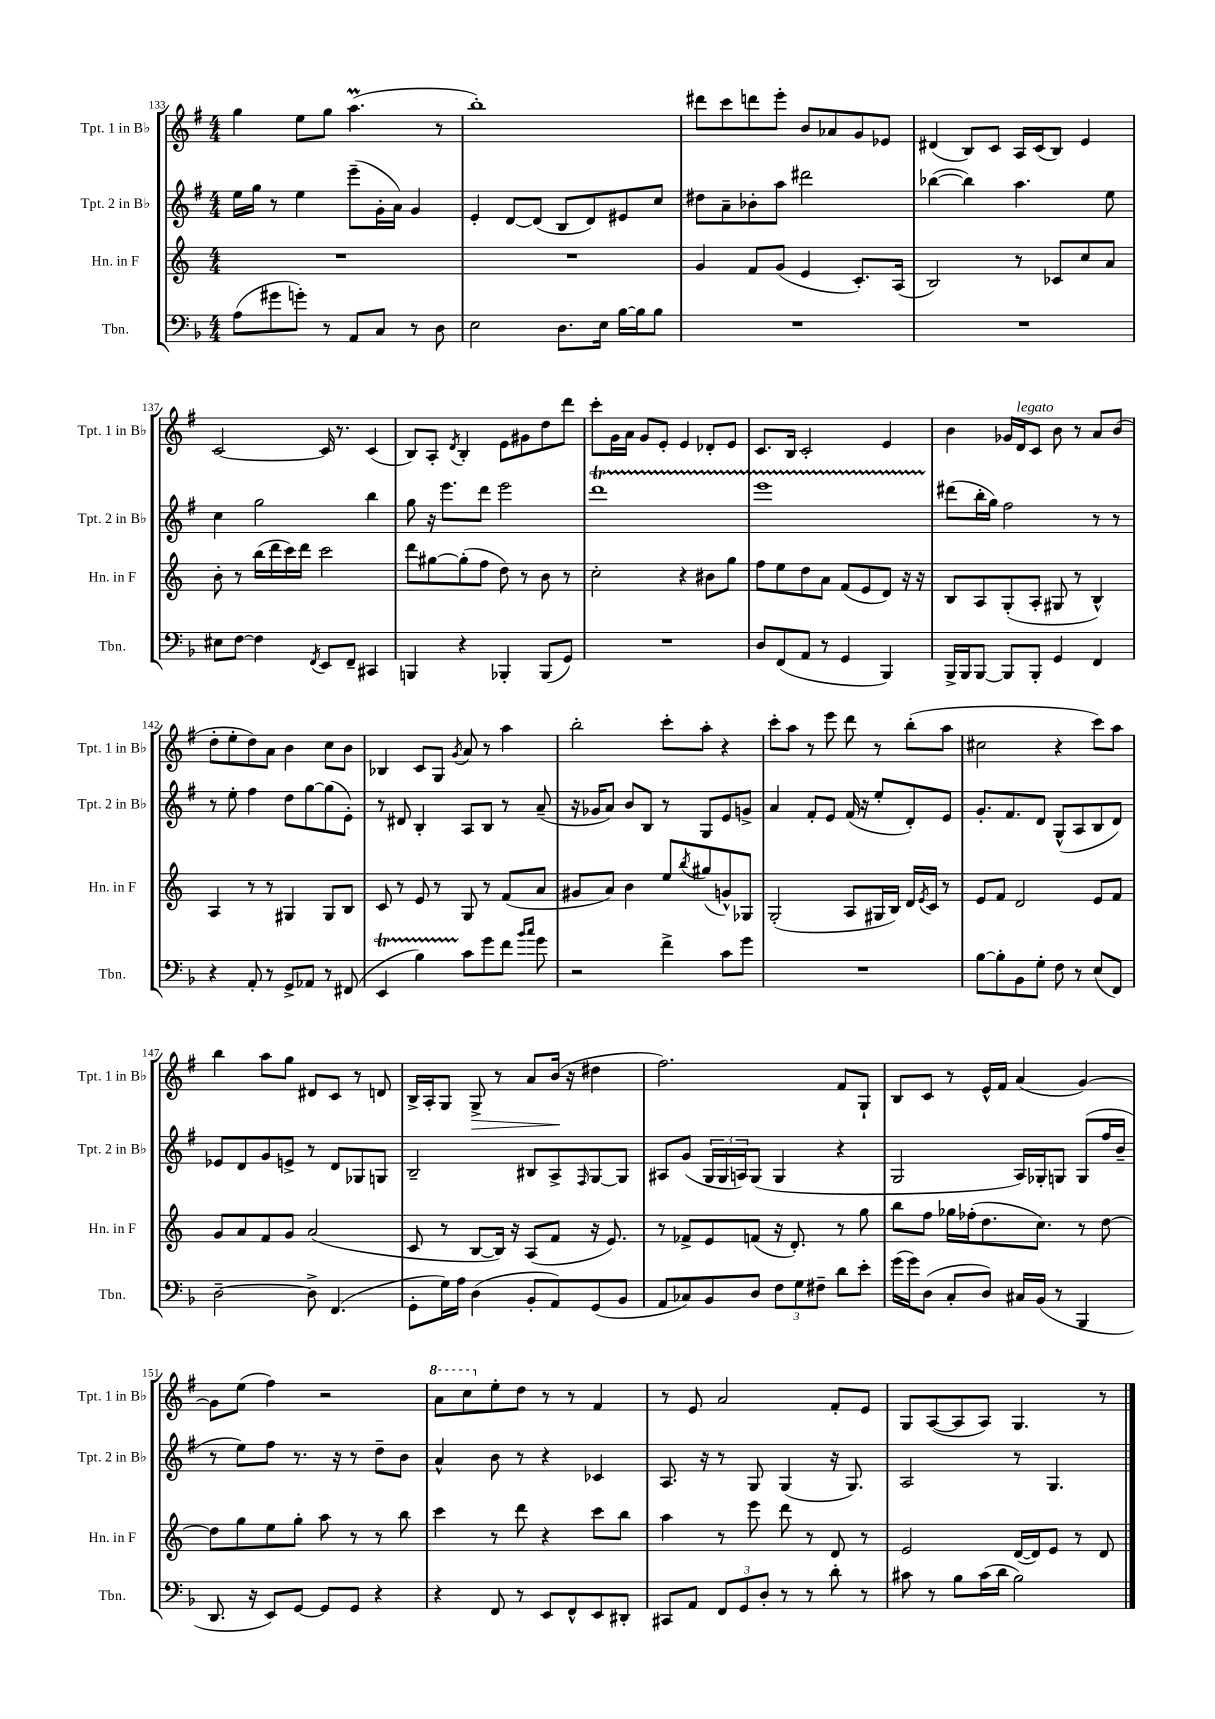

**kern	**kern	**kern	**kern
*staff4	*staff3	*staff2	*staff1
*clefF4	*clefG2	*clefG2	*clefG2
*k[b-]	*k[]	*k[f#]	*k[f#]
*M4/4	*M4/4	*M4/4	*M4/4
(8A\L	1r	16ee\LL	4gg\
.	.	16gg\JJ	.
8g#\	.	8r	.
8g'\J)	.	4ee\	8ee\L
8r	.	.	8gg\J
8AA/L	.	(8eee~\L	(4.aa\
8C/J	.	16g'\L	.
.	.	16a\JJ)	.
8r	.	4g/	.
8D\	.	.	8r
=	=	=	=
2E\	1r	4e'/	1bb')
.	.	[8d/L	.
.	.	(8d/]J	.
8.D\L	.	8B/L	.
.	.	8d/)	.
16E\Jk	.	.	.
[16B-\LL	.	8e#/	.
16B-\]J	.	.	.
8B-\J	.	8cc/J	.
=	=	=	=
1r	4g/	8dd#\L	8ddd#\L
.	.	8a~\	8ccc\
.	8f/L	8b-'\	8ddd\
.	(8g/J	8aa\J	8eee'\J
.	4e/	2ddd#\	8b/L
.	.	.	8a-/
.	8.c'/L)	.	8g/
.	.	.	8e-/J
.	(16A/Jk	.	.
=	=	=	=
1r	2B/)	([4bb-\	(4d#/
.	.	4bb-\])	8B/L)
.	.	.	8c/J
.	8r	4.aa\	16A/LL
.	.	.	(16c/J
.	8c-/L	.	8B/J)
.	8cc/	.	4e/
.	8a/J	8ee\	.
=	=	=	=
8E#\L	8b'\	4cc\	[2c/
[8F\J	8r	.	.
4F\]	(16bb\LL	2gg\	.
.	16ddd\	.	.
.	16ccc\)	.	.
.	16ddd\JJ	.	.
8qFF/	.	.	.
8EE/L	2ccc\	.	16c/]
.	.	.	8.r
8FF~/J	.	.	.
4CC#/	.	4bb\	(4c/
=	=	=	=
4BBB/	8ddd\L	8gg\	8B/L)
.	[8gg#\	16r	8A'/J
.	.	8.eee\L	.
.	.	.	8qd/
4r	(8gg#'\]	.	4B'/
.	8ff\J	8ddd\J	.
4BBB-'/	8dd\)	2eee\	8e\L
.	8r	.	8g#\
(8BBB-/L	8b\	.	8dd\
8GG/J)	8r	.	8ddd\J
=	=	=	=
1r	2cc'\	1ddd	8ccc'\L
.	.	.	16g\L
.	.	.	16a\JJ
.	.	.	8g/L
.	.	.	8e'/J
.	4r	.	4e/
.	8b#\L	.	8d-'/L
.	8gg\J	.	8e/J
=	=	=	=
8D/L	8ff\L	1eee	8.c/L
(8FF/	8ee\	.	.
.	.	.	16B/Jk
8AA/J	8dd\	.	2c'/
8r	8a\J	.	.
4GG/	(8f/L	.	.
.	8e/	.	.
4BBB-/)	8d/J)	.	4e/
.	16r	.	.
.	16r	.	.
=	=	=	=
16BBB-^/LL	8B/L	(8ddd#\L	4b\
16BBB-/J	.	.	.
[8BBB-/J	8A/	16bb'\L	.
.	.	16gg\JJ)	.
8BBB-/]L	(8G'/	2ff#\	16g-/LL
.	.	.	16d/J
8BBB-'/J	8A'/J	.	8c/J
4GG/	8G#/	.	8b\
.	8r	.	8r
4FF/	4B^^/)	8r	8a/L
.	.	8r	(8b/J
=	=	=	=
4r	4A/	8r	8dd'\L
.	.	8ee'\	8ee'\
8AA'/	8r	4ff#\	8dd\)
8r	8r	.	8a\J
8GG^/L	4G#/	8dd\L	4b\
8AA-/J	.	[8gg\	.
8r	8G#/L	(8gg\]	8cc\L
(8FF#/	8B/J	8e'\J)	8b\J
=	=	=	=
4EE/	8c/	8r	4B-/
.	8r	8d#/	.
4B-\)	8e/	4B'/	8c/L
.	8r	.	8G/J
.	.	.	8qg/
8c\L	8G/	8A/L	8a/
8g\	8r	8B/J	8r
8f\J	(8f/L	8r	4aa\
16qqb-/LL	.	.	.
16qqcc/JJ	.	.	.
8g\	8a/J	(8a~/	.
=	=	=	=
2r	8g#/L	16r	2bb'\
.	.	16g-/LK	.
.	8a/J)	8a/J)	.
.	4b\	8b/L	.
.	.	8B/J	.
4f^\	8ee/L	8r	8ccc'\L
.	8qbb/	.	.
.	(8gg#/	8G/L	8aa'\J
8c\L	8g^^/)	8e/	4r
8g\J	8G-/J	8g^/J	.
=	=	=	=
1r	(2G'/	4a/	8ccc'\L
.	.	.	8aa\J
.	.	8f#'/L	8r
.	.	8e/J	8eee\
.	8A/L	(16f#/	8ddd\
.	.	16r	.
.	16G#/L	8ee'/L	8r
.	16B/JJ)	.	.
.	16d/LL	8d'/)	(8bb'\L
.	8qe/	.	.
.	16c/JJ	.	.
.	8r	8e/J	8aa\J
=	=	=	=
[8B-\L	8e/L	8.g'/L	2cc#\
8B-'\]	8f/J	.	.
.	.	8.f#/	.
8BB-\	2d/	.	.
8G'\J	.	8d/J	.
8F\	.	(8G^^/L	4r
8r	.	8A/	.
(8E/L	8e/L	8B/	8ccc\L)
8FF/J)	8f/J	8d/J)	8aa\J
=	=	=	=
[2D~\	8g/L	8e-/L	4bb\
.	8a/	8d/	.
.	8f/	8g/	8aa\L
.	8g/J	8e^/J	8gg\J
8D^\]	(2a/	8r	8d#/L
(4.FF/	.	8d/L	8c/J
.	.	8G-/	8r
.	.	8G/J	8d/
=	=	=	=
8GG'\L	8c/	2B~/	16B^/LL
.	.	.	16A'/J
16G\L)	8r	.	8G/J
16A\JJ	.	.	.
(4D\	[8B/L	.	8G^/
.	16B/]Jk)	.	8r
.	16r	.	.
8BB-'/L	(8A/L	8B#/L	8a/L
8AA/)	8f/J	8A^/	(16b/Jk
.	.	.	16r
.	.	16qqF#/	.
(8GG/	16r	[8G/	4dd#\
.	8.e/)	.	.
8BB-/J	.	8G/]J	.
=	=	=	=
8AA/L	8r	8A#/L	2.ff#\)
8C-/)	8f-^/L	(8g/J	.
8BB-/	8e/	24G/LL	.
.	.	24G/	.
.	.	24A/J)	.
8D/J	(8f/J	(8G/J	.
12F\L	16r	4G/	.
.	8.d'/)	.	.
12G\	.	.	.
12F#~\J	.	.	.
8d\L	8r	4r	8f#/L
8e'\J	8gg\	.	8G`/J
=	=	=	=
(16g\LL	8bb\L	2G/	8B/L
16g\J)	.	.	.
(8D\J	8ff\J	.	8c/J
8C'/L	16gg-\LL	.	8r
.	(16ff-'\J	.	.
8D/J)	8.dd\	.	16e^^/LL
.	.	.	16f#/JJ
16C#/LL	.	16A/LL)	(4a/
(16BB-/JJ	8.cc\J)	16G-'/J	.
8r	.	8G/J	.
4BBB-/	8r	(8G/L	[4g/)
.	[8dd\	16ff#/L	.
.	.	16b~/JJ	.
=	=	=	=
8.DD/	8dd\]L	8r	8g\]L
.	8gg\	8ee\L)	(8ee\J
16r	.	.	.
8EE/L)	8ee\	8ff#\J	4ff#\)
[8GG/J	8gg'\J	8.r	.
8GG/]L	8aa\	.	2r
.	.	16r	.
8GG/J	8r	8r	.
4r	8r	8dd~\L	.
.	8bb\	8b\J	.
=	=	=	=
4r	4ccc\	4a^^/	8aa\L
.	.	.	8ccc\
8FF/	8r	8b\	8ee'\
8r	8ddd\	8r	8dd\J
8EE/L	4r	4r	8r
8FF^^/	.	.	8r
8EE/	8ccc\L	4c-/	4f#/
8DD#'/J	8bb\J	.	.
=	=	=	=
8CC#/L	4aa\	8.A/	8r
8AA/J	.	.	8e/
.	.	16r	.
12FF/L	8r	8r	2a/
12GG/	.	.	.
.	8eee\	8G/	.
12D'/J	.	.	.
8r	8ddd\	(4G/	.
8r	8r	.	.
8d'\	8d/	16r	8f#'/L
.	.	8.G/)	.
8r	8r	.	8e/J
=	=	=	=
8c#\	2e/	2A/	8G/L
8r	.	.	([8A/
8B-\L	.	.	8A/]
(16c#\L	.	.	8A/J)
16d\JJ	.	.	.
2B-\)	([16d/LL	8r	4.G/
.	16d/]J)	.	.
.	8e/J	4.G/	.
.	8r	.	.
.	8d/	.	8r
==	==	==	==
*-	*-	*-	*-
